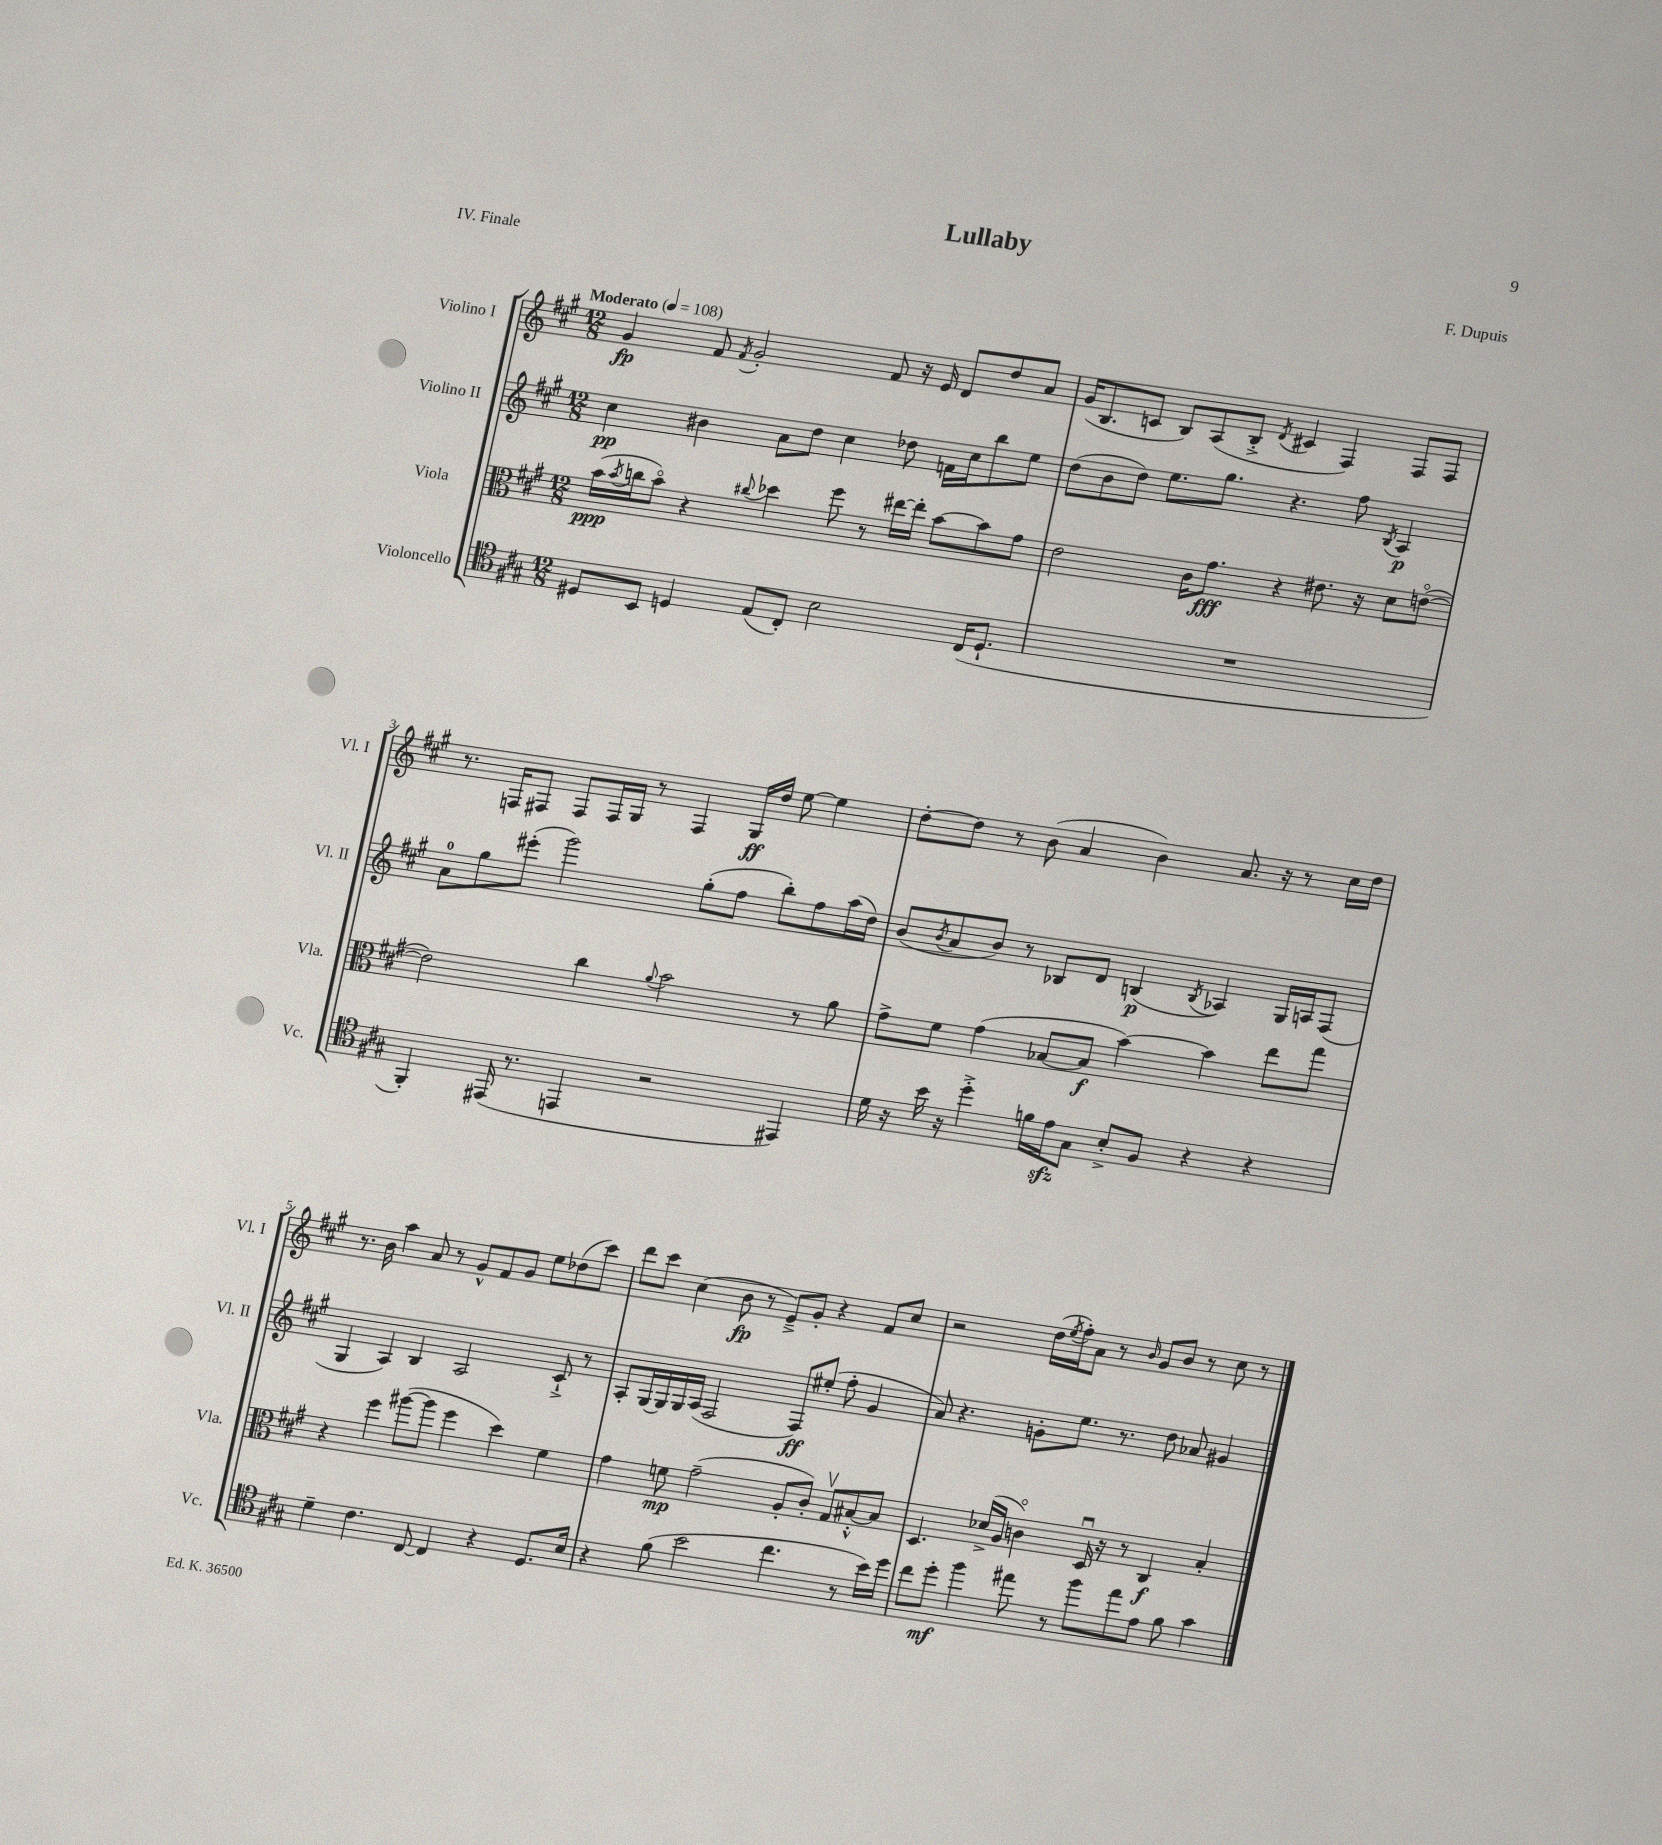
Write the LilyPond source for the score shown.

\header { title = "Lullaby" composer = "F. Dupuis" piece = "IV. Finale" }
<<
\new StaffGroup <<
\new Staff = "s0" \with { instrumentName = "Violino I" shortInstrumentName = "Vl. I" } {
    \clef treble \key a \major \numericTimeSignature \time 12/8 \tempo "Moderato" 4 = 108
    gis'4\fp fis'8 \acciaccatura { fis'8 } gis'2-. fis'8 r16 e'16 d'8 d''8 a'8 |
    gis'16( b8. c'8 b8) a8( b8-.-> \acciaccatura { d'8 } cis'4 fis4) fis8 fis8 |
    r8. f16 fis8 fis8 fis16 gis16 r8 fis4 gis16\ff d''16 e''8~ e''4 |
    d''8~-. d''8 r8 b'8( a'4 b'4) a'8. r16 r8 cis''16 d''16 |
    r8. b'16 a''4 a'8 r8 gis'8-^ fis'8 gis'8 e''8 des''8( cis'''8) |
    d'''8 cis'''8 cis''4( b'8\fp r8 e'8--->) gis'8-. r4 fis'8 cis''8 |
    r2 d''16( \acciaccatura { e''8 } fis''16-.) a'8 r8 \grace { b'16 } gis'8 b'8 r8 cis''8 r8 \bar "|." |
}
\new Staff = "s1" \with { instrumentName = "Violino II" shortInstrumentName = "Vl. II" } {
    \clef treble \key a \major \numericTimeSignature \time 12/8
    cis''4\pp bis'4 a'8 d''8 cis''4 des''8 f'16 cis''16 b''8 e''8 |
    d''8( b'8 d''8) e''8. gis''8. r4. fis''8 \acciaccatura { b8 } a4\p |
    a'8-0 gis''8 eis'''8-.( gis'''2) gis''8-.( fis''8 b''8-.) fis''8 a''16( d''16) |
    b'8( \acciaccatura { b'8 } a'8 b'8) r8 bes8 d'8 b4\p( \acciaccatura { b8 } aes4) gis16 a16 fis8( |
    gis4 a4) b4 a2 cis'8-!-> r8 |
    a8-. gis16~ gis16 gis16 a16( fis2 fis8\ff) eis''8-.( fis''8-. gis'4 |
    a'8) r4. g'8-. e''8. r8. d''8 aes'8 gis'4 \bar "|." |
}
\new Staff = "s2" \with { instrumentName = "Viola" shortInstrumentName = "Vla." } {
    \clef alto \key a \major \numericTimeSignature \time 12/8
    b'16\ppp( \acciaccatura { b'8 } c''16 b'8\flageolet) r4 \appoggiatura { cis''8 } des''4 fis''8 r8 eis''16~ eis''16-. b'8~ b'8 gis'8 |
    e'2 cis'16 gis'8.\fff r4 eis'8. r16 d'8 e'8~\flageolet( |
    e'2) cis''4 \appoggiatura { a'8 } b'2 r8 a'8 |
    gis'8-> fis'8 gis'4( bes8~ bes8\f b'4~) b'4 e''8 gis''8 |
    r4 fis''4 ais''8~( ais''8 fis''4 d''4) fis'4 |
    gis'4 f'8\mp gis'2--( a8-. cis'8-.) gis8\upbow bis8~-.-^ bis8 |
    d4. des'16->( a16 c'4\flageolet) d16\downbow r16 r8 cis4\f b4-. \bar "|." |
}
\new Staff = "s3" \with { instrumentName = "Violoncello" shortInstrumentName = "Vc." } {
    \clef tenor \key a \major \numericTimeSignature \time 12/8
    dis8 b,8 d4 e8( cis8-.) b2 cis16( d8.-! |
    R1. |
    fis,4-.) eis,16( r8. e,4 r2 eis,4) |
    d'16 r16 b'16 r16 d''4-.-> f'16 e'16\sfz gis8 b8-.-> fis8 r4 r4 |
    d'4-- cis'4. cis8~ cis4 r4 d8. b16 |
    r4 fis'8( b'2 cis''4. r8 b'16) d''16 |
    cis''8 d''8-.\mf fis''4 eis''8 r8 fis''8 eis''8 e'8 fis'8 gis'4 \bar "|." |
}
>>
>>
